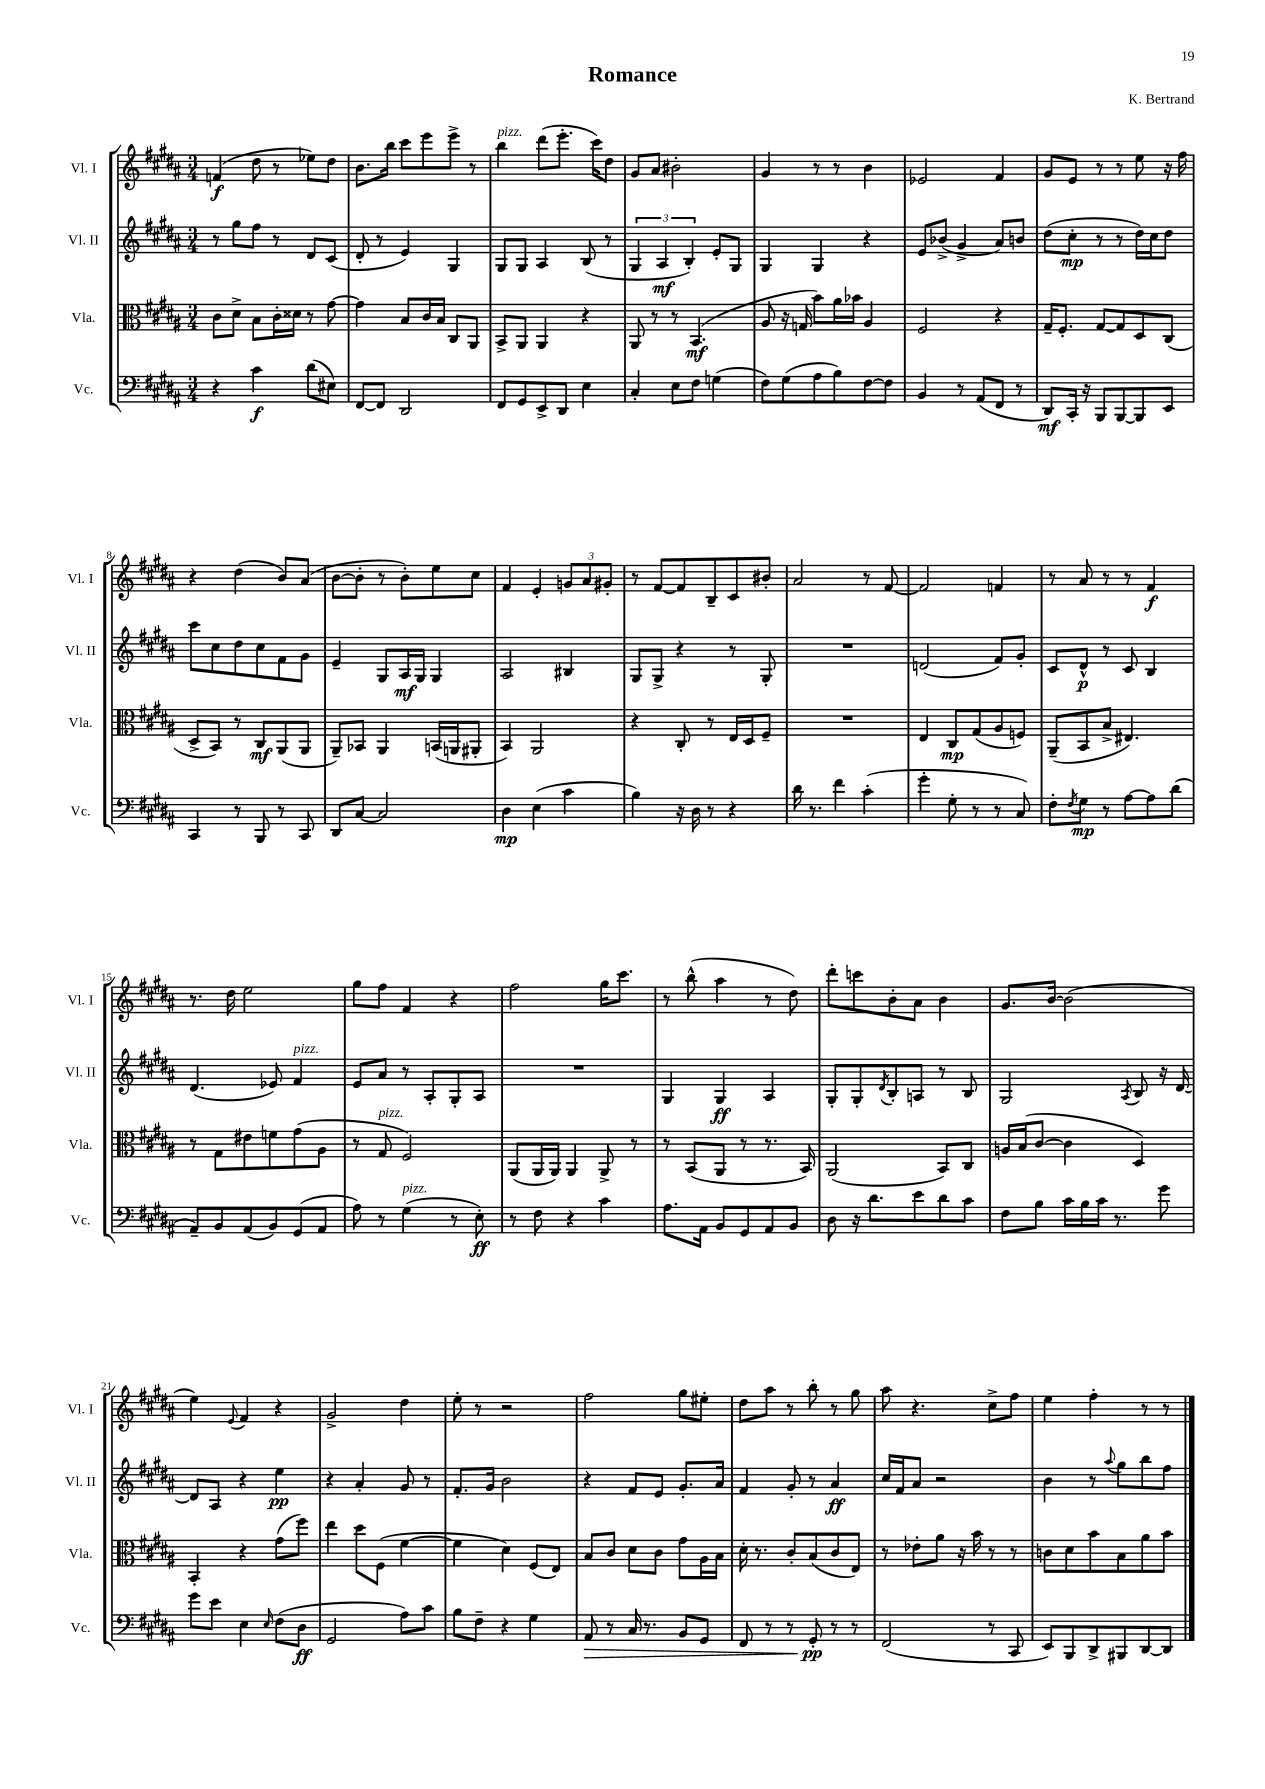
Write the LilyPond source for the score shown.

\header { title = "Romance" composer = "K. Bertrand" }
<<
\new StaffGroup <<
\new Staff = "s0" \with { instrumentName = "Vl. I" shortInstrumentName = "Vl. I" } {
    \clef treble \key b \major \numericTimeSignature \time 3/4
    f'4\f( dis''8 r8 ees''8) dis''8 |
    b'8. b''16 cis'''8 e'''8 e'''8-> r8 |
    b''4^\markup { \italic "pizz." } dis'''8( e'''8.-. cis'''16) dis''8 |
    gis'8 ais'8 bis'2-. |
    gis'4 r8 r8 b'4 |
    ees'2 fis'4 |
    gis'8 e'8 r8 r8 e''8 r16 fis''16 |
    r4 dis''4( b'8) ais'8( |
    b'8~ b'8-. r8 b'8-.) e''8 cis''8 |
    fis'4 e'4-. \tuplet 3/2 { g'8 ais'8 gis'8-. } |
    r8 fis'8~ fis'8 b8-- cis'8 bis'8-. |
    ais'2 r8 fis'8~ |
    fis'2 f'4 |
    r8 ais'8 r8 r8 fis'4\f |
    r8. dis''16 e''2 |
    gis''8 fis''8 fis'4 r4 |
    fis''2 gis''16 cis'''8. |
    r8 b''8-^( ais''4 r8 dis''8) |
    dis'''8-. c'''8 b'8-. ais'8 b'4 |
    gis'8. b'16~ b'2( |
    e''4) \appoggiatura { e'8 } fis'4 r4 |
    gis'2-> dis''4 |
    e''8-. r8 r2 |
    fis''2 gis''8 eis''8-. |
    dis''8 ais''8 r8 b''8-. r8 gis''8 |
    ais''8 r4. cis''8-> fis''8 |
    e''4 fis''4-. r8 r8 \bar "|." |
}
\new Staff = "s1" \with { instrumentName = "Vl. II" shortInstrumentName = "Vl. II" } {
    \clef treble \key b \major \numericTimeSignature \time 3/4
    r8 gis''8 fis''8 r8 dis'8 cis'8( |
    dis'8-. r8 e'4) gis4 |
    gis8 gis8 ais4 b8( r8 |
    \tuplet 3/2 { gis4 ais4\mf b4-.) } e'8-. gis8 |
    gis4 gis4 r4 |
    e'8 bes'8->( gis'4-> ais'8) b'8 |
    dis''8( cis''8-.\mp r8 r8 dis''16) cis''16 dis''8 |
    cis'''8 cis''8 dis''8 cis''8 fis'8 gis'8 |
    e'4-- gis8 ais16\mf gis16 gis4 |
    ais2 bis4 |
    gis8 gis8-> r4 r8 gis8-. |
    R2. |
    d'2( fis'8) gis'8-. |
    cis'8 dis'8-^\p r8 cis'8 b4 |
    dis'4.( ees'8) fis'4^\markup { \italic "pizz." } |
    e'8 ais'8 r8 ais8-. gis8-. ais8 |
    R2. |
    gis4 gis4\ff ais4 |
    gis8-. gis8-. \acciaccatura { dis'8 } b8-. a8 r8 b8 |
    gis2 \acciaccatura { ais8 } b8 r16 dis'16~ |
    dis'8 ais8 r4 e''4\pp |
    r4 ais'4-. gis'8 r8 |
    fis'8.-. gis'16 b'2 |
    r4 fis'8 e'8 gis'8.-. ais'16 |
    fis'4 gis'8-. r8 ais'4\ff |
    cis''16 fis'16 ais'8 r2 |
    b'4 r8 \appoggiatura { ais''8 } gis''8 b''8 fis''8 \bar "|." |
}
\new Staff = "s2" \with { instrumentName = "Vla." shortInstrumentName = "Vla." } {
    \clef alto \key b \major \numericTimeSignature \time 3/4
    cis'8 dis'8-> b8 cis'16-. disis'16 r8 gis'8~ |
    gis'4 b8 cis'16 b16 cis8 ais,8 |
    b,8-> ais,8 ais,4 r4 |
    ais,8 r8 r8 b,4.\mf( |
    ais8 r16 g16 b'8) ais'16 bes'16 ais4 |
    fis2 r4 |
    gis16-- fis8.-. gis8~ gis8 dis8 cis8( |
    dis8-> b,8) r8 cis8\mf ais,8( ais,8 |
    ais,8--) bes,8 ais,4 b,16( a,16 ais,8-. |
    b,4) ais,2 |
    r4 cis8-. r8 e16 dis16 fis8-- |
    R2. |
    e4 cis8\mp gis8( ais8 f8) |
    ais,8--( b,8 b8-> eis4.) |
    r8 gis8 eis'8 f'8 gis'8( ais8 |
    r8 gis8^\markup { \italic "pizz." } fis2) |
    ais,8( ais,16 ais,16) ais,4 ais,8-> r8 |
    r8 b,8( ais,8 r8 r8. b,16) |
    ais,2( b,8) cis8 |
    a16 b16( cis'8~ cis'4 dis4) |
    b,4-. r4 gis'8( fis''8) |
    e''4 dis''8 fis8( fis'4~ |
    fis'4 dis'4) fis8( e8) |
    b8 cis'8 dis'8 cis'8 gis'8 ais16 b16 |
    dis'16-. r8. cis'8-. b8( cis'8 e8) |
    r8 ees'8-. ais'8 r16 b'16 r8 r8 |
    c'8 dis'8 b'8 b8 ais'8 b'8 \bar "|." |
}
\new Staff = "s3" \with { instrumentName = "Vc." shortInstrumentName = "Vc." } {
    \clef bass \key b \major \numericTimeSignature \time 3/4
    r4 cis'4\f dis'8( eis8) |
    fis,8~ fis,8 dis,2 |
    fis,8 gis,8 e,8-> dis,8 e4 |
    cis4-. e8 fis8 g4( |
    fis8) gis8( ais8 b8) fis8~ fis8 |
    b,4 r8 ais,8( fis,8 r8 |
    dis,8\mf) cis,16-. r16 b,,8 b,,8~ b,,8 e,8 |
    cis,4 r8 b,,8 r8 cis,8 |
    dis,8 cis8~ cis2 |
    dis4\mp e4( cis'4 |
    b4) r16 dis16 r8 r4 |
    dis'16 r8. fis'4 cis'4-.( |
    gis'4-. gis8-. r8 r8 cis8) |
    fis8-. \acciaccatura { fis8 } gis8\mp r8 ais8~ ais8 dis'8( |
    ais,8--) b,8 ais,8( b,8) gis,8( ais,8 |
    ais8) r8 gis4^\markup { \italic "pizz." }( r8 e8-.\ff) |
    r8 fis8 r4 cis'4 |
    ais8. ais,16 b,8 gis,8 ais,8 b,8 |
    dis8 r16 dis'8. e'8 dis'8 cis'8 |
    fis8 b8 cis'16 b16 cis'16 r8. gis'8 |
    gis'8 e'8 e4 \grace { e16 } fis8( dis8\ff |
    gis,2 ais8) cis'8 |
    b8 fis8-- r4 gis4 |
    ais,8\> r8 cis16 r8. b,8 gis,8 |
    fis,8 r8 r8 gis,8-.\pp\! r8 r8 |
    fis,2( r8 cis,8 |
    e,8) b,,8 dis,8-> bis,,8 dis,8~ dis,8 \bar "|." |
}
>>
>>
